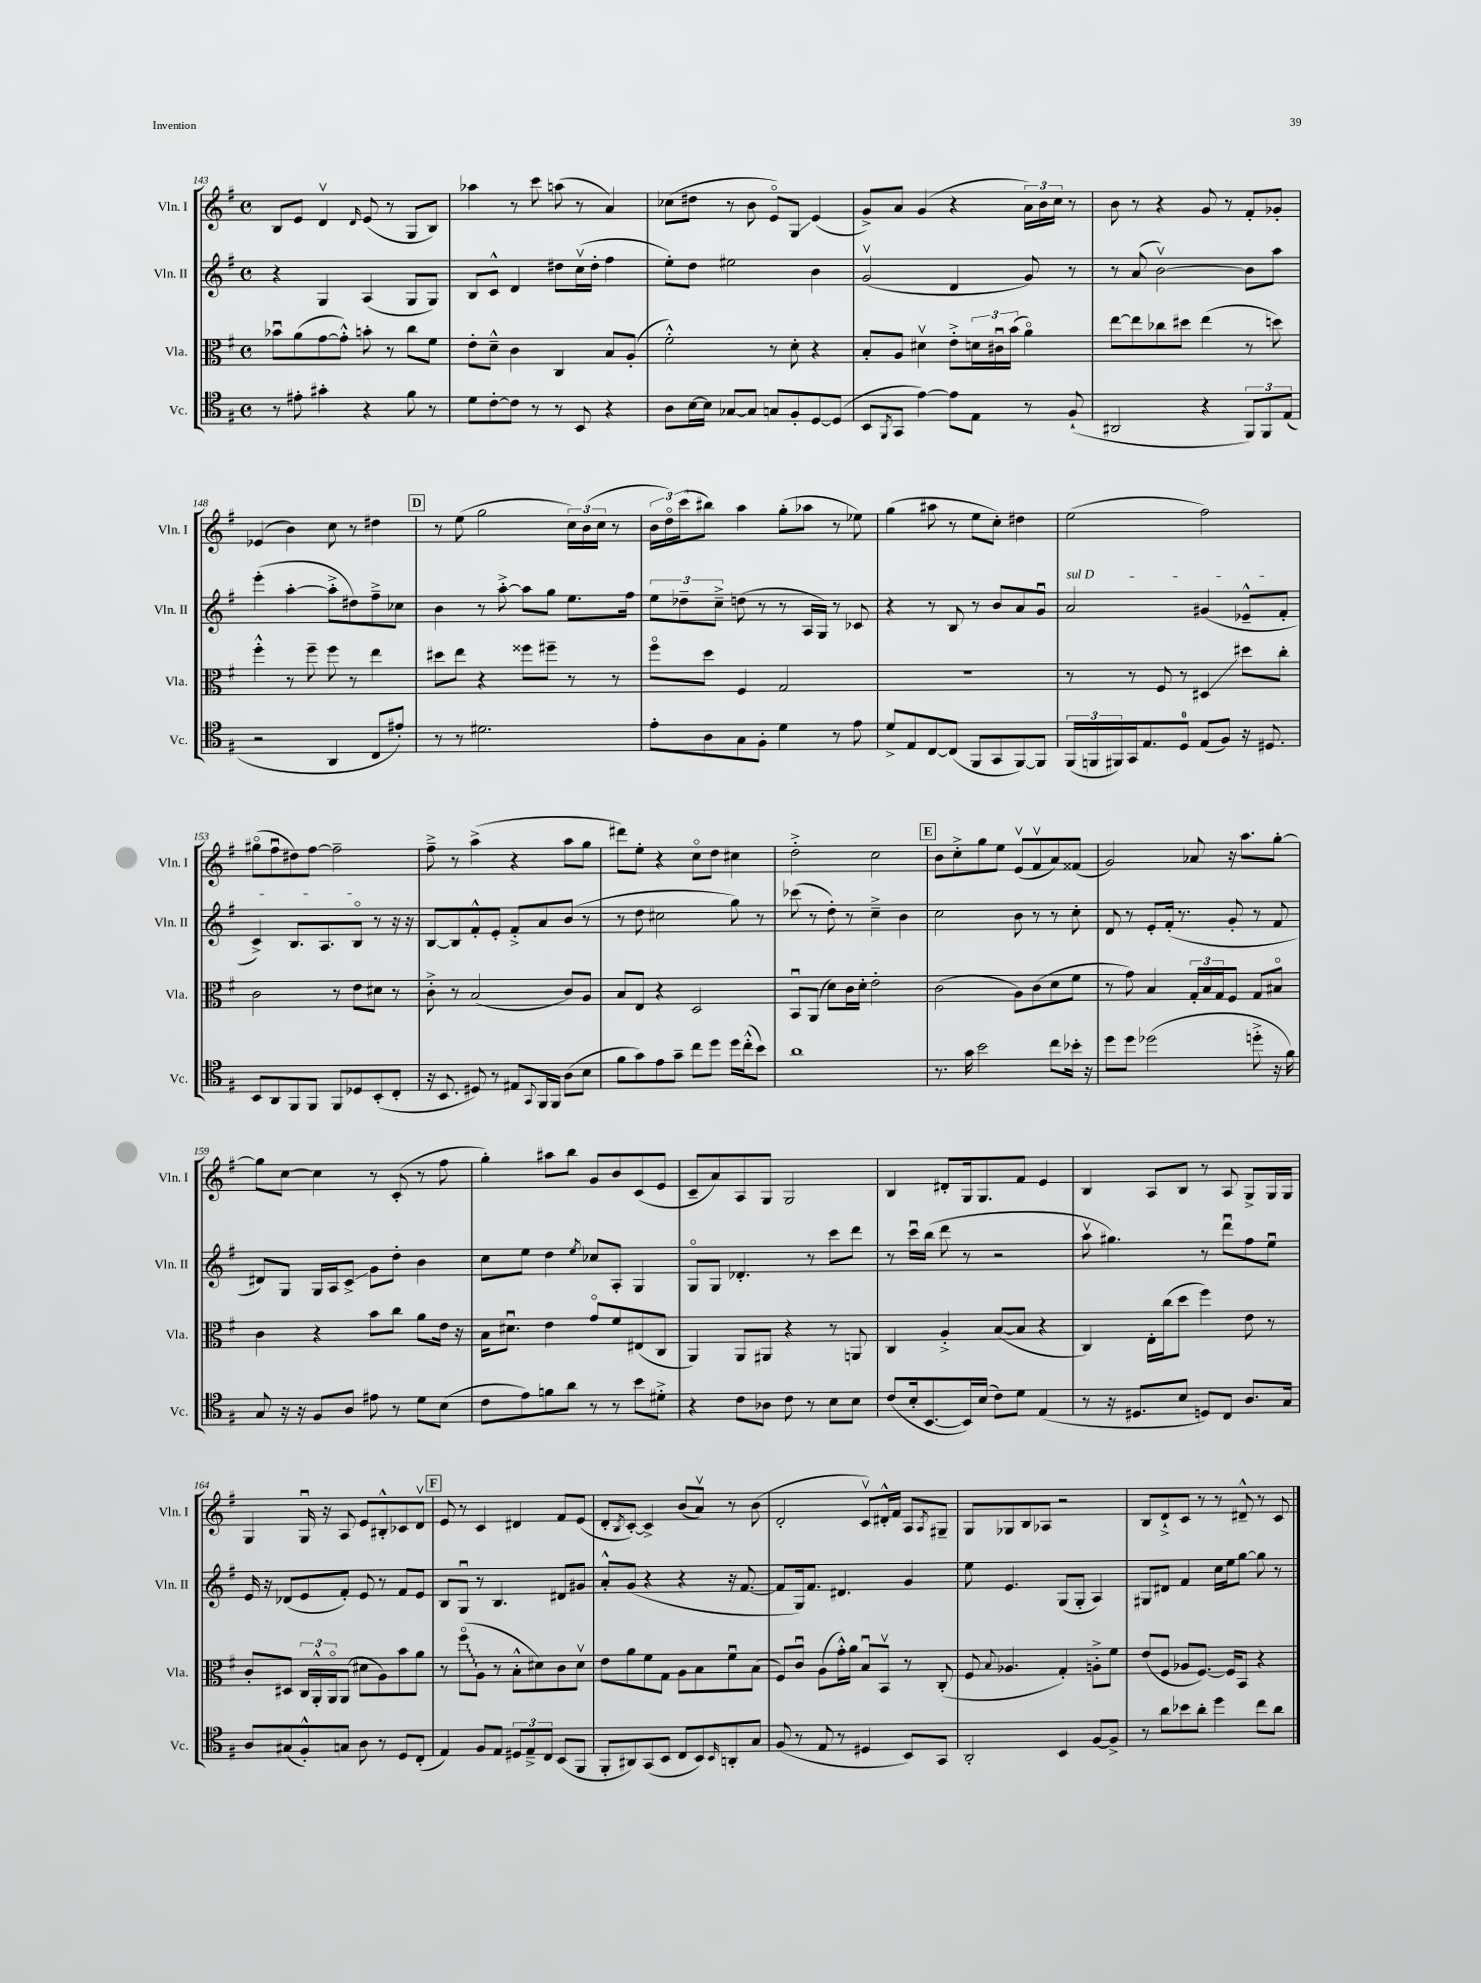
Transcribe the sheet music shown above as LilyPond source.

<<
\new StaffGroup <<
\new Staff = "s0" \with { instrumentName = "Vln. I" shortInstrumentName = "Vln. I" } {
    \clef treble \key g \major \defaultTimeSignature \time 4/4
    b8 e'8 d'4\upbow \grace { d'16 } e'8( r8 g8 b8) |
    aes''4 r8 c'''8 a''8( r8 a'4) |
    ces''8( dis''8 r8 b'8 e'8\flageolet) g8\glissando e'4( |
    g'8->) a'8 g'4( r4 \tuplet 3/2 { a'16) b'16 c''16 } r8 |
    b'8 r8 r4 g'8 r8 fis'8-. ges'8-. |
    ees'4( b'4) c''8 r8 dis''4 |
    \mark \markup { \box "D" } r8 e''8( g''2 \tuplet 3/2 { c''16) b'16( c''16 } r8 |
    \tuplet 3/2 { b'16 d''16\flageolet) c'''16( } bis''8) a''4 g''8-.( aes''8 r8 ees''8) |
    g''4( ais''8 r8 e''8 c''8-.) dis''4 |
    e''2( fis''2) |
    gis''8\flageolet( fis''8\downbow dis''8) fis''8~ fis''2-- |
    fis''8---> r8 a''4->( r4 a''8 g''8 |
    dis'''8) e''8-. r4 c''8\flageolet d''8 cis''4 |
    d''2-.-> c''2 |
    \mark \markup { \box "E" } b'8 c''8-.-> g''8 e''8 e'8\upbow( fis'8\upbow a'8) fisis'8( |
    g'2) aes'8 r16 a''8. g''8~-. |
    g''8 c''8~ c''4 r8 c'8-.( r8 fis''8 |
    g''4-.) ais''8 b''8 g'8 b'8 c'8( e'8 |
    c'8-- a'8) a8 g8 g2 |
    b4 dis'8-. g16 g8. fis'8 e'4 |
    b4 a8 b8 r8 a8 g8-> g16 g16 |
    g4 g16\downbow r16 a8 e'8 bis8-.-^ ces'8 d'8\upbow |
    \mark \markup { \box "F" } e'8 r8 c'4 dis'4 fis'8 e'8( |
    d'8-. \acciaccatura { b8 } c'8~-.) c'4-> b'8( a'8\upbow) r8 b'8( |
    d'2-. c'8\upbow) dis'16-.-^ fis'16 a8 \acciaccatura { a8 } gis8-- |
    g8 ges8 b8 aes8 r2 |
    b8 d'8-!-> c'8 r8 r8 dis'8---^ r8 c'8 \bar "|." |
}
\new Staff = "s1" \with { instrumentName = "Vln. II" shortInstrumentName = "Vln. II" } {
    \clef treble \key g \major \defaultTimeSignature \time 4/4
    r4 g4 a4( g8 g8) |
    b8 c'8-^ d'4 dis''8 c''16\upbow( dis''16-. fis''4 |
    e''8-.) d''8 eis''2 b'4 |
    g'2\upbow( d'4 g'8) r8 |
    r8 a'8( b'2~\upbow) b'8 a''8 |
    e'''4-.( a''4~-. a''8-.-> dis''8) fis''8---> ces''8 |
    \mark \markup { \box "D" } b'4 r8 a''8~-.-> a''8 g''8 e''8. fis''16 |
    \tuplet 3/2 { e''8 des''8-- c''8---> } d''8( r8 r8 a16 g16) r8 ces'8 |
    r4 r8 b8 r8 b'8 a'8 g'8\downbow |
    \once \override TextSpanner.bound-details.left.text = \markup { \italic "sul D" } a'2\startTextSpan gis'4( ees'8---^ fis'8-. |
    c'4->) b8. a8. b8\flageolet\stopTextSpan r8 r16 r16 |
    b8~ b8 fis'8-.-^ e'8-. fis'8-.-> a'8 b'8( r8 |
    r8 d''8 cis''2 g''8) r8 |
    ces'''8( r8 d''8-.) r8 c''4---> b'4 |
    \mark \markup { \box "E" } c''2 b'8 r8 r8 c''8-. |
    d'8 r8 e'8-. fis'16-.( r8. g'8-. r8 fis'8 |
    dis'8) g8 g16 a16 c'8->\glissando g'8 d''8-. b'4 |
    c''8 e''8 d''4 \acciaccatura { e''8 } ces''8 a8-. g4 |
    g8\flageolet g8 des'4.-. r8 c'''8 d'''8 |
    r8 c'''16\downbow b''16( d'''8 r8 r2 |
    a''8\upbow gis''4.) r8 d'''8\downbow fis''8 e''8\downbow |
    e'16 r16 des'8( e'8 fis'8-.) e'8 r8 fis'8 e'8 |
    \mark \markup { \box "F" } b8 g8\downbow r8 b4. dis'8 gis'8 |
    a'8-.-^ g'8( r4 r4 r16 fis'8.~ |
    fis'8 g16) fis'8. dis'4. g'4 |
    e''8 e'4. g8( g8-. a4) |
    gis8 dis'8 fis'4 c''16 e''16 g''8~ g''8 r8 \bar "|." |
}
\new Staff = "s2" \with { instrumentName = "Vla." shortInstrumentName = "Vla." } {
    \clef alto \key g \major \defaultTimeSignature \time 4/4
    bes'8\downbow a'8( g'8~ g'8-.-^) b'8-. r8 c''8 fis'8 |
    e'8-. d'8---^ c'4 c4 b8 a8-.( |
    fis'2-.-^) r8 d'8-. r4 |
    b8-. a8 dis'4\upbow e'8-.-> \tuplet 3/2 { d'16 cis'16\downbow b'16( } a'4\flageolet) |
    e''8~ e''8 ces''8 dis''8 e''4( r8 d''8) |
    fis''4-.-^ r8 fis''8-- fis''8 r8 e''4 |
    \mark \markup { \box "D" } dis''8 e''8 r4 fisis''8 fis''8-- r8 r8 |
    fis''8\flageolet d''8 fis4 g2 |
    r1 |
    r8 r8 fis8 r8 dis4\glissando dis''8 c''8-. |
    c'2 r8 e'8 dis'8 r8 |
    c'8-.-> r8 b2( c'8) a8 |
    b8 e8 r4 d2 |
    b,8\downbow a,8( d'8) c'16 d'16-. e'2-. |
    \mark \markup { \box "E" } c'2( a8) c'8( d'8 fis'8 |
    r8 g'8) b4 \tuplet 3/2 { g16-. b16 g16 } fis8 g8 bis8\flageolet |
    c'4 r4 b'8 c''8 a'8 e'16 r16 |
    b16 dis'8.\downbow e'4 g'8\flageolet fis'8 eis8( c8 |
    a,4) a,8 ais,8 r4 r8 a,8 |
    c4 a4-.-> b8~( b8 r4 |
    c4) e16-. c''16( d''8 fis''4) e'8 r8 |
    c'8-. dis8 \tuplet 3/2 { c16 a,16-.-^ a,16\flageolet } a,8( dis'8 a8) b'8 a'8 |
    \mark \markup { \box "F" } r8 \once \override Glissando.style = #'zigzag fis''8\flageolet\glissando( a8 r8 b8-.-^ dis'8) c'8 dis'8\upbow |
    e'8 a'8 fis'8 g8 a8 b8 fis'8\downbow b8( |
    fis8) c'8\downbow a8( g'16-.-^) a'16 b8\downbow b,8\upbow r8 c8-.( |
    fis8 \appoggiatura { b8 } aes4. g4-.) a8-.-> fis'8 |
    e'8( fis8 aes8 fis8.~) fis16 b,8 r4 \bar "|." |
}
\new Staff = "s3" \with { instrumentName = "Vc." shortInstrumentName = "Vc." } {
    \clef tenor \key g \major \defaultTimeSignature \time 4/4
    r8 eis'8-. gis'4-. r4 fis'8 r8 |
    d'8 c'8~-. c'8 r8 r8 b,8 r4 |
    a8 b16~ b16 ges8~ ges8 g8 fis8-. d8~ d8( |
    b,8 \acciaccatura { fis,8 } g,8 e'4~) e'8 e8 r8 fis8-!( |
    ais,2 r4 \tuplet 3/2 { fis,8) fis,8 e8( } |
    r2 a,4 c8 eis'8-.) |
    \mark \markup { \box "D" } r8 r8 dis'2. |
    e'8-. a8 g8 fis8-. d'4 r8 e'8 |
    d'8-> e8 c8~ c8( fis,8 g,8 fis,8~) fis,8 |
    \tuplet 3/2 { fis,16( f,16 fis,16) } g,16 e8. d8-0 e8( fis8) r16 dis8. |
    b,8 a,8 fis,8 fis,8 fis,8 des8 b,8-.( c8-. |
    r16 b,8. dis8) r8 eis8 \appoggiatura { g,8 } fis,16 fis,16 a8( b8 |
    fis'8 g'8) e'8 g'8-- c''8 d''8 d''16 c''16-.-^( b'8) |
    a'1 |
    \mark \markup { \box "E" } r8. g'16 b'2 c''8 bes'16-. r16 |
    d''8 d''8 des''2( d''8-.-> r16 fis'16) |
    g8 r16 r16 fis8 a8 eis'8 r8 d'8 b8( |
    c'8 e'8) f'8 a'8 r8 r8 b'8 dis'8-.-> |
    r4 c'8 aes8 c'8 r8 b8 b8 |
    c'8( b16-. b,8.~ b,16) b16( c'8) d'8 e4( |
    r8 r16 dis8. b8 d8) c8 a8. g16 |
    a8 gis8( fis8-.-^) g8 a8 r8 d8 c8-.( |
    \mark \markup { \box "F" } e4) fis8 e8 \tuplet 3/2 { dis8 e8---> c8 } b,8( fis,8 |
    fis,8-. ais,8) g,8( b,8 c8 b,8) \grace { b,16 } a,8-. g8 |
    fis8( r8 e8 r8 dis4 b,8) g,8 |
    a,2-. b,4 fis8~ fis8-> |
    r8 a'8 bes'8 a'8-. d''4 c''8 a'8 \bar "|." |
}
>>
>>
\layout { \context { \Score currentBarNumber = #143 } }
